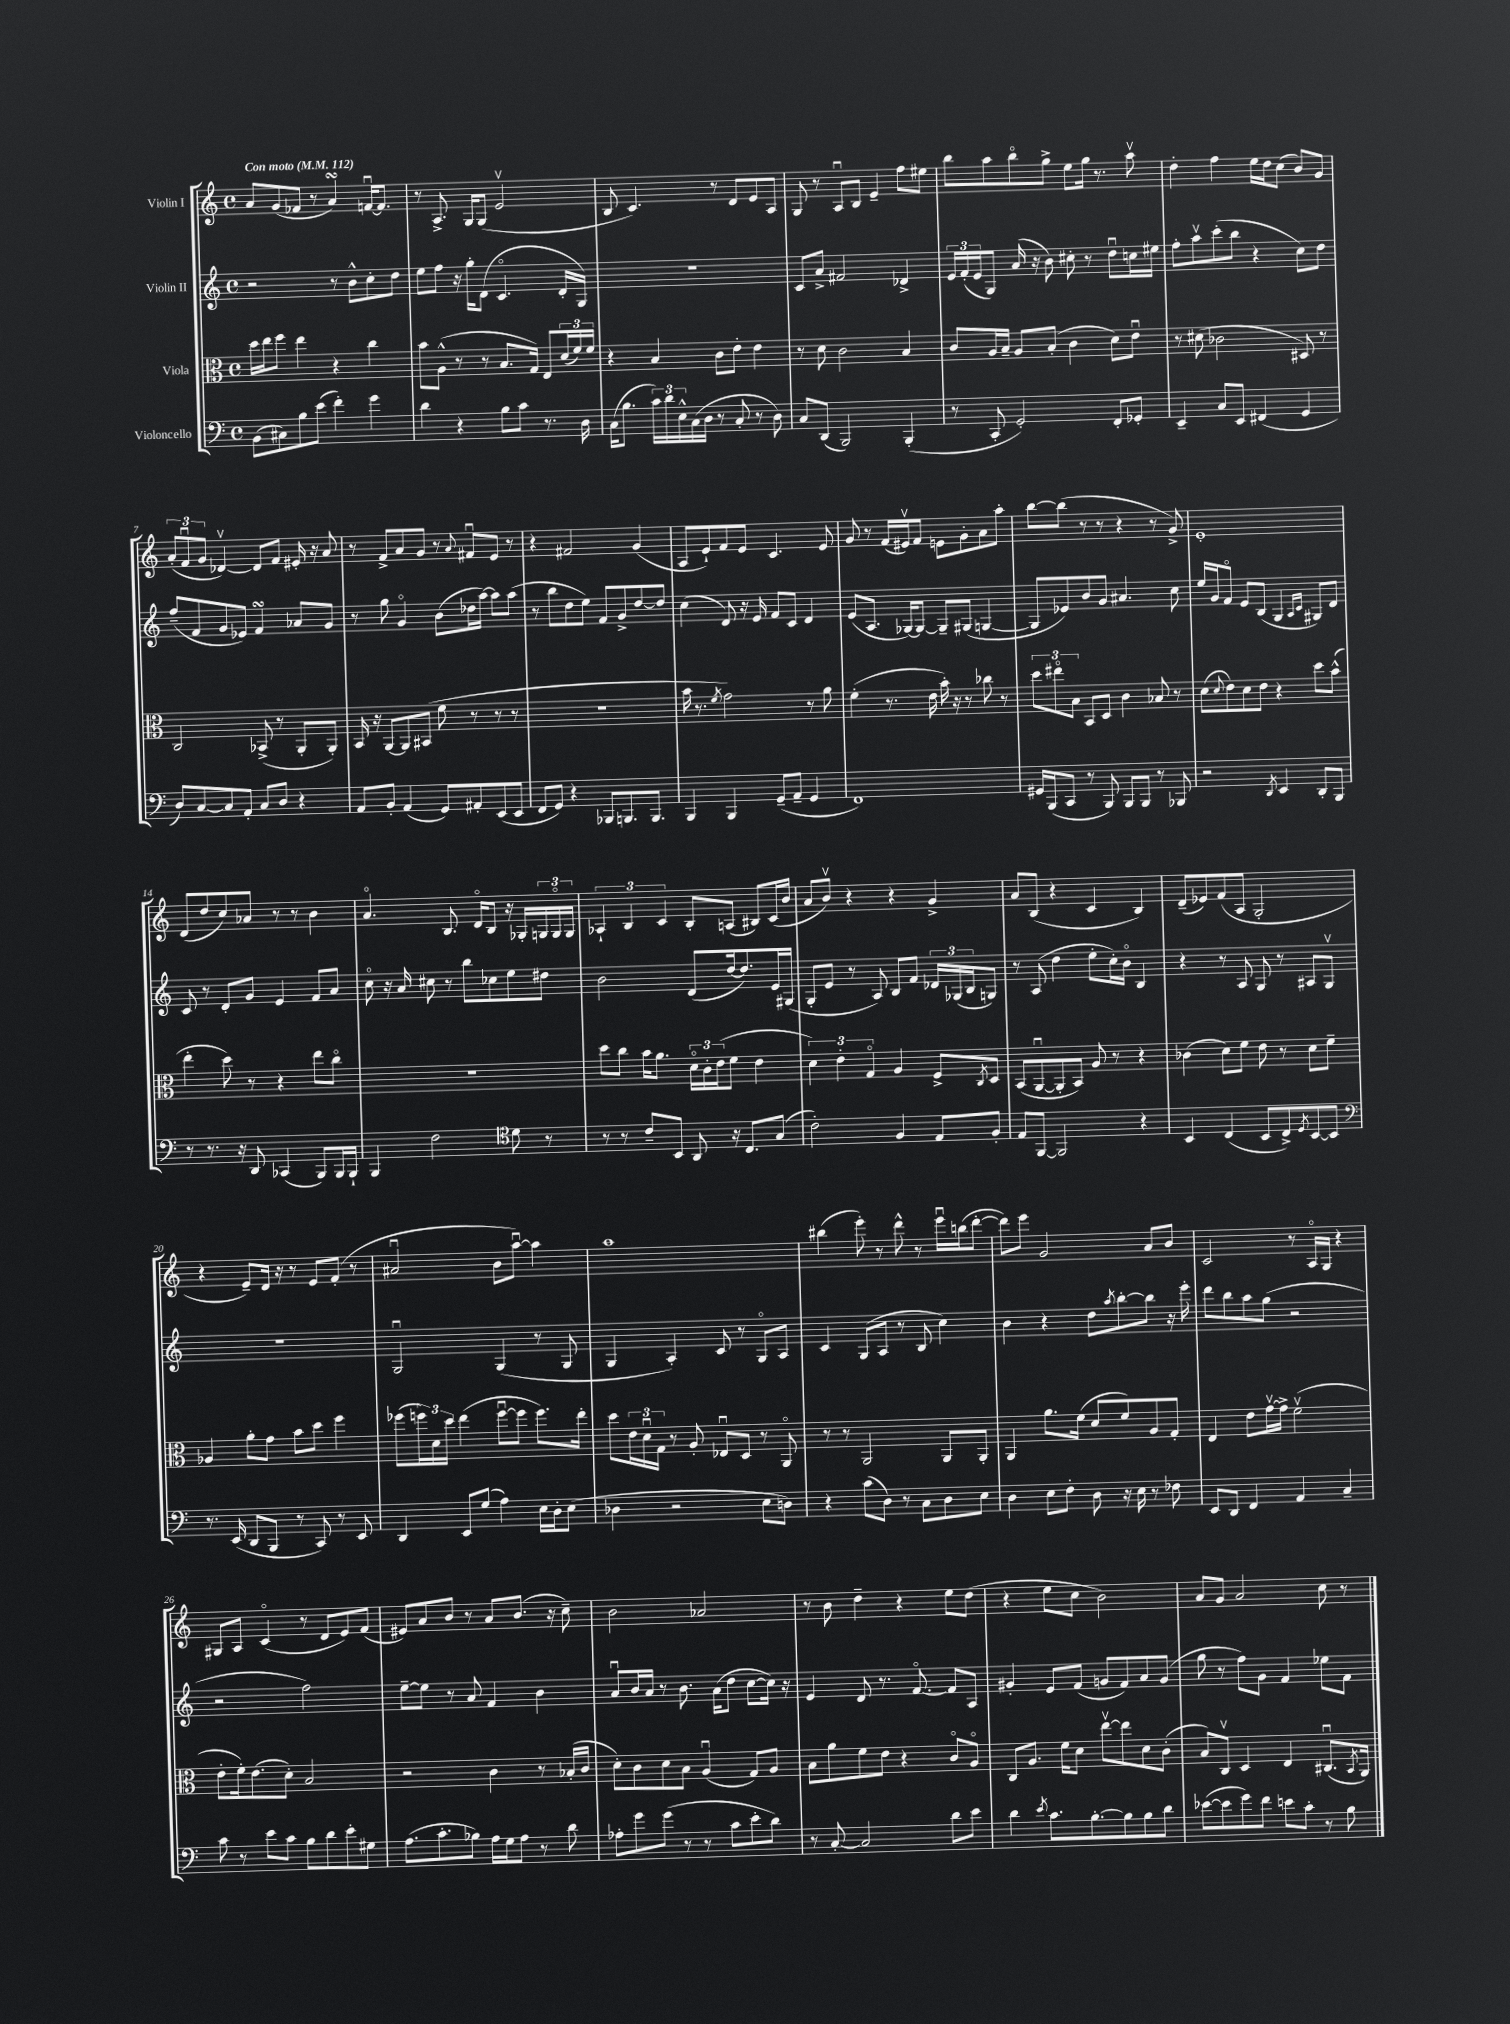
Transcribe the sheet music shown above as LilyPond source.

<<
\new StaffGroup <<
\new Staff = "s0" \with { instrumentName = "Violin I" } {
    \clef treble \key c \major \defaultTimeSignature \time 4/4 \tempo "Con moto" 4 = 112
    a'8 g'8( fes'8 r8 a'4\turn) f'16~\downbow f'8. |
    r8 a8.-> g16 g8( e'2\upbow |
    b8 c'4.) r8 d'8 e'8 a8 |
    g8 r8 a8\downbow b8 e'4-- f''8 eis''8 |
    b''8 a''8 b''8\flageolet g''8-> e''8 g''16 r8. a''8\upbow |
    d''4-. f''4 e''16 d''16 c''8( b'8) g'8 |
    \tuplet 3/2 { a'8-.( f'8\downbow g'8 } des'4~\upbow) des'8 f'8 eis'16-. r16 a'8 |
    r8 f'8-> a'8 g'8 r8 \appoggiatura { a'8 } fis'8\downbow e'8 r8 |
    r4 fis'2 g'4( |
    a8 e'8-!) f'8 e'8 c'4. e'8 |
    g'8 r8 f'16( eis'16\upbow) f'8 e'8 g'8-. a'8 a''8-. |
    b''8~ b''8( r8 r8 r4 r8 g'8->) |
    e'1-. |
    d'8( d''8 c''8) aes'8 r8 r8 b'4 |
    a'4.\flageolet b8. d'16\flageolet b8 r16 ges16-. \tuplet 3/2 { g16 g16\flageolet g16 } |
    \tuplet 3/2 { aes4-! b4 c'4 } b8-. a8( bis8) c'16( b'16 |
    a'8 b'8\upbow) r4 r4 g'4-> |
    a'8 b8( r4 c'4 b4) |
    d'8--( ees'8) f'8( a8 g2-. |
    r4 e'8--) d'16 r16 r8 e'8 f'8-.( r8 |
    ais'2\downbow b'8 a''8~\downbow) a''4 |
    a''1 |
    bis''4( e'''8-.) r8 d'''8-^ r8 e'''16\downbow b''16( d'''8~-. |
    d'''8) e'''8 g'2 a'8 b'8 |
    c'2 r8 a16\flageolet g16 r4 |
    gis8 a8 c'4\flageolet( r8 d'8 e'8) f'8( |
    eis'8) a'8 b'8 r8 a'8 b'8.( r16 c''8--) |
    b'2 aes'2 |
    r8 b'8 d''4-- r4 e''8 d''8( |
    r4 e''8 c''8 b'2) |
    a'8 g'8 a'2 c''8 r8 \bar "|." |
}
\new Staff = "s1" \with { instrumentName = "Violin II" } {
    \clef treble \key c \major \defaultTimeSignature \time 4/4
    r2 r8 b'8-^ c''8-. d''8 |
    e''8 f''8 r16 g''16-. d'8( c'4.\flageolet d'16-. g16) |
    R1 |
    c'8 a'8-> fis'2 des'4-> |
    \tuplet 3/2 { e'16 f'16-.( e'16 } g8) a'16( r16 b'8) cis''8-. r8 d''8\downbow c''16 eis''16 |
    f''8-. a''8\upbow c'''8-.( b''8 r4 c''8) d''8 |
    f''8--( f'8 g'8 ees'8) f'4\turn aes'8 g'8 |
    r8 g''8 g'4\flageolet b'8( des''16 a''16~) a''8 a''8( |
    r8 b''8 d''8 e''8) f'8 g'8-> d''8~ d''8 |
    c''4( d'8) r16 e'16 f'8 c'8 d'4 |
    e'8( a8. ges16~) ges8~ ges8-- gis8( g4~ |
    g8 ees'8) b'8 g'8 ais'4. c''8 |
    e''16 g'16 f'8\flageolet e'8 b8( g4 \grace { a16 c'16 } gis8) d'8 |
    c'8 r8 d'8-. g'8 e'4 f'8 a'8 |
    c''8\flageolet r16 a'16 cis''8 r8 b''8 ces''8 e''8 dis''8 |
    b'2 d'8( d''16~ d''8.) e'16 gis16( |
    g8-. e'8 r8 a8) b8 f'8 \tuplet 3/2 { des'16 ges16( b16 } g8) |
    r8 a8( d''4 e''8-. c''16-.) b'16\flageolet b4 |
    r4 r8 a8 g8 r8 ais8 g8\upbow |
    r1 |
    g2\downbow g4( r8 g8 |
    g4 a4-.) c'8 r8 g8\flageolet a8 |
    c'4 g8( a8 r8 b8 c''4) |
    b'4 r4 d''8 \acciaccatura { a''8 } b''8~-. b''8 r16 e'''16-. |
    d'''8 b''8 a''8 g''8( r2 |
    r2 f''2) |
    e''8~-- e''8 r8 a'8 f'4 b'4 |
    a'8\downbow b'16 a'16 r8 b'8. a'16( d''8 c''8~ c''16) r16 |
    e'4 d'8 r8. f'8.~\flageolet f'8 a8 |
    gis'4-. e'8 f'8( g'8 f'8) a'8 g'8( |
    g''8 r8 f''8) g'8 f'4 ees''8 f'8 \bar "|." |
}
\new Staff = "s2" \with { instrumentName = "Viola" } {
    \clef alto \key c \major \defaultTimeSignature \time 4/4
    d''16 e''16 f''8 e''4 r4 c''4 |
    b'8 a8-^( r8 r8 b8. g16) e8 \tuplet 3/2 { d'16( f'16) f'16 } |
    r4 b4 c'8 e'8-. e'4 |
    r8 d'8 c'2 b4 |
    c'8 a16 b16-- a8 b8-.( c'4 d'8) e'8\downbow |
    r8 dis'8( ces'2 dis8) r8 |
    c2 bes,8->( r8 a,8-. a,8-.) |
    b,16 r16 a,8~ a,8 bis,8( f'8 r8 r8 r8 |
    R1 |
    b'16 r8. \acciaccatura { f'8 } g'2) r8 a'8 |
    f'4-.( r8. e'16 b'16-.) r16 r8 ces''8 r8 |
    \tuplet 3/2 { d''8 eis''8\flageolet b8 } b,8 d8 c'4 bes8 r8 |
    d'8( \appoggiatura { d'8 } e'8) d'8 e'8 r4 d''8 b'8-^( |
    e''4-. d''8) r8 r4 e''8 c''8\flageolet |
    R1 |
    d''8 c''8 b'16 a'8. \tuplet 3/2 { d'16\flageolet c'16-. e'16( } f'8 e'4 |
    \tuplet 3/2 { d'4) e'4-. g4\flageolet } a4 f8-> \acciaccatura { c8 } d8 |
    b,8( a,8~\downbow a,8-. b,8) a8 r8 r4 |
    ces'4( d'8) f'8 e'8 r8 d'8 f'8-- |
    aes4 a'8-. g'8 b'8 d''8 f''4 |
    fes''8( \tuplet 3/2 { f''16) d'16 d''16 } e''4( f''8~\downbow f''8 f''8.) e''16-. |
    d''8 \tuplet 3/2 { e'16 d'16\downbow g16 } r8 a8-. ees8\downbow d8 r8 a,8\flageolet |
    r8 r8 a,2 a,8 a,8-. |
    a,4 a'8. f'16( d'8 f'8) a8 g8-. |
    e4 e'8 g'16~\upbow g'16-> f'2\upbow( |
    e'8-. f'16-.) e'8.( d'8-.) b2 |
    r2 c'4 r8 bes16-.( c'16 |
    d'8-.) c'8 d'8 b8 a4\downbow( g8) a8 |
    b8 a'8 f'8 e'8 r4 c'8\flageolet a8\flageolet |
    c8 a8. f'16 d'8 e''8~\upbow e''8 d'8 c'8-.( |
    b8) c8\upbow d4 e4 cis8.\downbow( \acciaccatura { b,8 } a,16) \bar "|." |
}
\new Staff = "s3" \with { instrumentName = "Violoncello" } {
    \clef bass \key c \major \defaultTimeSignature \time 4/4
    b,8( cis8) b8 e'8( f'4-.) g'4 |
    d'4 r4 b8 c'8 r8. d16 |
    c16( b8. \tuplet 3/2 { c'16) d'16 e16-^ } c16( d16 r8 c8-. r8 d8) |
    c8 d,8( b,,2) b,,4-.( |
    r8 c,8-. g,2-.) f,8-. ges,8-. |
    e,4-- c8 e,8 fis,4( g,4 |
    d8) c8~ c8 a,8-. c8 d8 r4 |
    a,8 b,8-. a,4( g,8) ais,8-. e,8( e,8 |
    f,8 g,8) r4 bes,,8 b,,8. b,,8. |
    b,,4 b,,4 g,8--( a,8-- g,4 |
    f,1) |
    gis,16 b,,16( c,8 r8 b,,8) b,,8 b,,8 r8 bes,,8 |
    r2 \acciaccatura { d,8 } e,4 d,8-. b,,8 |
    r8 r8. r16 d,8 ces,4( b,,8) b,,16 b,,16-! |
    b,,4 f2 \clef tenor d'8 r8 |
    r8 r8 c'8-- b,8 a,8 r16 c8. g8( |
    c'2-.) f4 e8 f8-. |
    e8 f,8~ f,2 r4 |
    b,4 c4( b,8 c8->) \acciaccatura { d8 } b,8~ b,8 |
    \clef bass r8. e,16( d,8 b,,8 r8 c,8) r8 e,8 |
    d,4 e,8 g8( a4) e16 d16-. e8( |
    des4 r2 e8 d8) |
    r4 c'8( d8) r8 c8 d8 e8 |
    d4 e8 f8-. d8 r16 e16 r8 fes8 |
    e,8 d,8 f,4 a,4 c4-- |
    c'8 r8 e'8 c'8 b8 d'8 e'8-. gis8 |
    a8.( c'8.-. bes8) a16 g16 a8 r8 d'8 |
    aes8-. g'8 g'8( r8 r8 c'8 e'8-. d'8) |
    r8 c8~-. c2 d'8 e'8 |
    d'4 \acciaccatura { e'8 } c'8. b8.~-. b8 b8 d'8 |
    ees'8~( ees'8 g'8) f'8 e'8 c'8-. r8 b8 \bar "|." |
}
>>
>>
